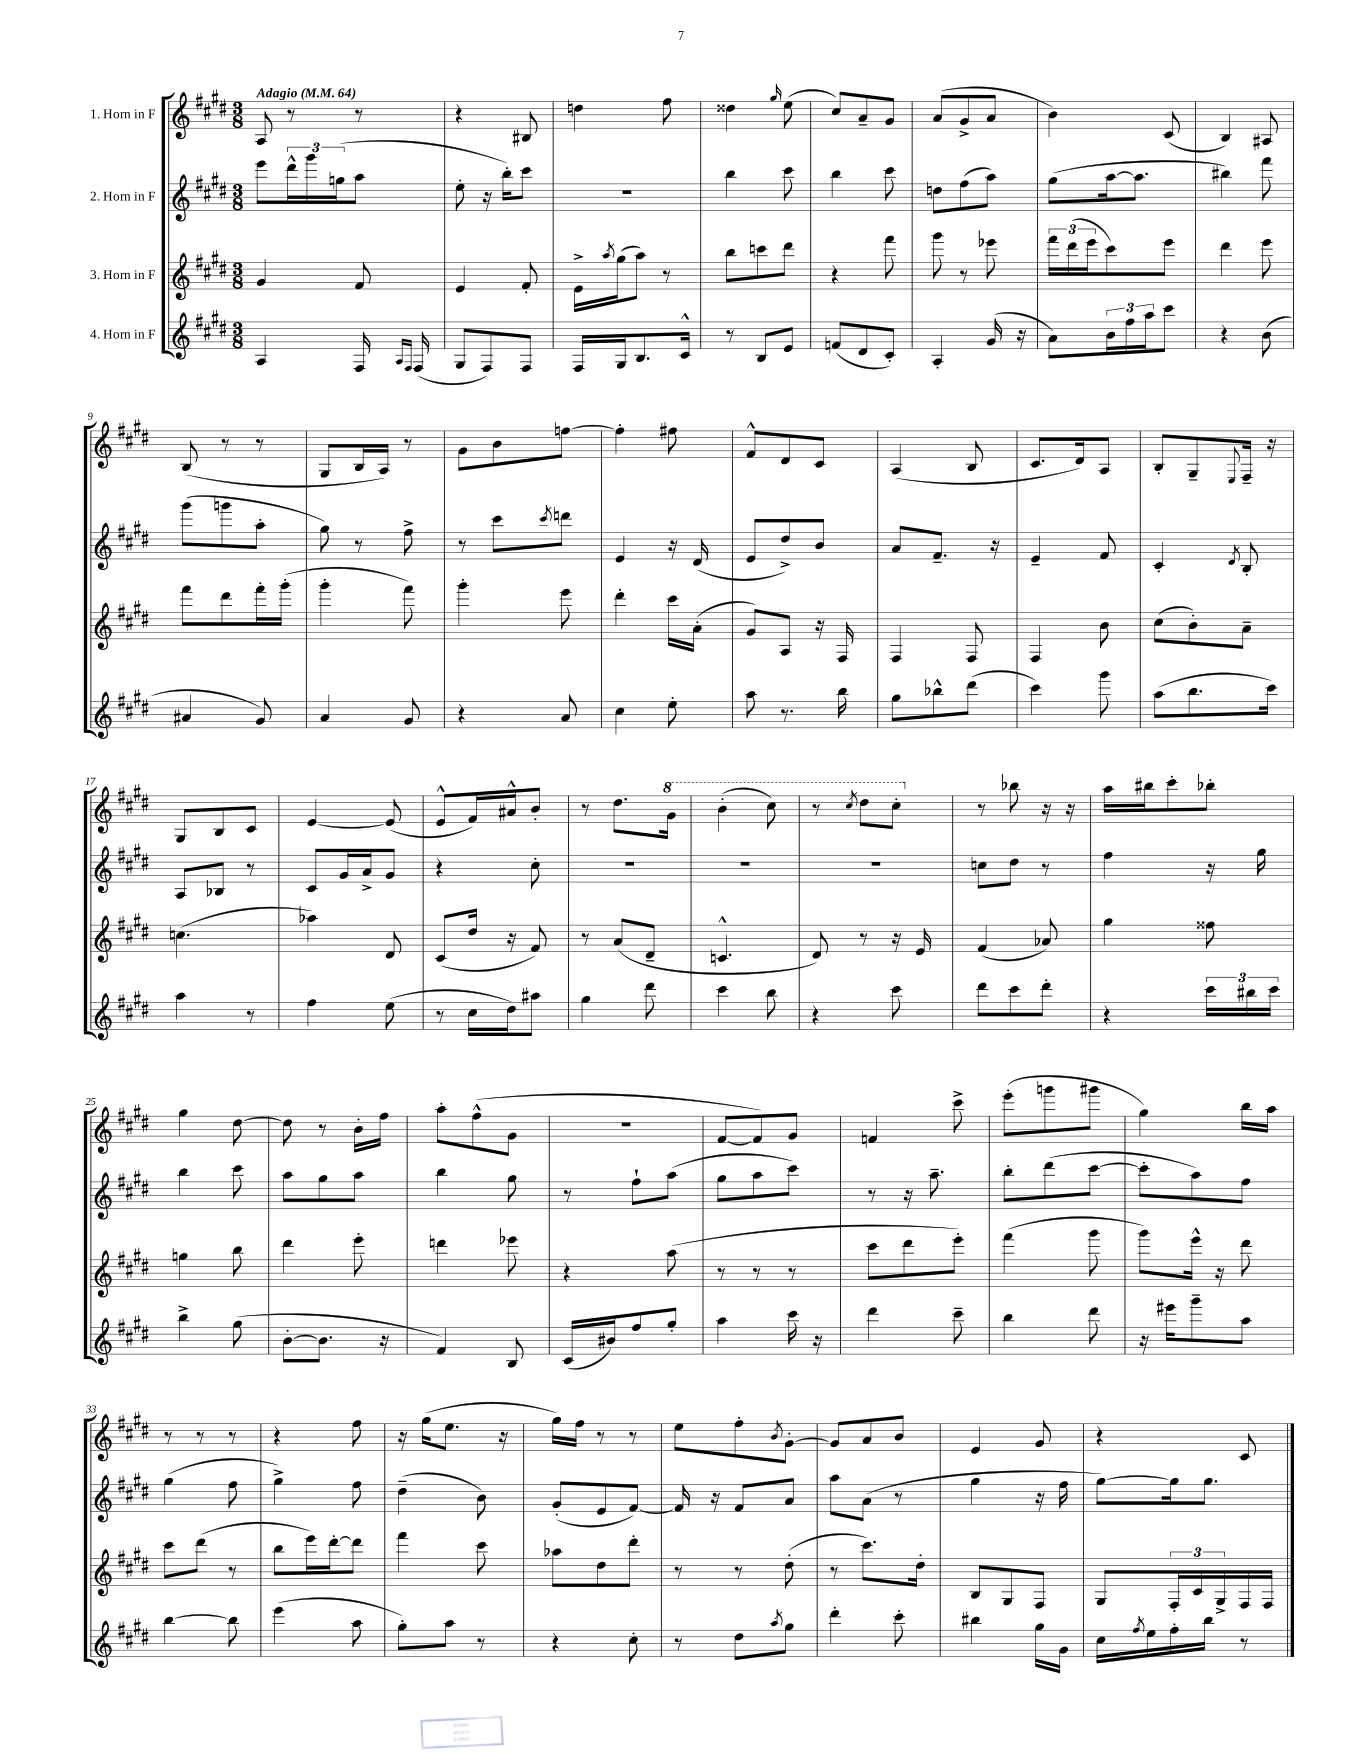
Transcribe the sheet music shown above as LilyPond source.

<<
\new StaffGroup <<
\new Staff = "s0" \with { instrumentName = "1. Horn in F" } {
    \clef treble \key e \major \numericTimeSignature \time 3/8 \tempo "Adagio" 4 = 64
    a8 r8 r8 |
    r4 bis8 |
    d''4 fis''8 |
    disis''4 \grace { gis''16 } e''8( |
    cis''8) a'8-- gis'8 |
    a'8( gis'8-> a'8 |
    b'4) cis'8( |
    b4) ais8 |
    b8( r8 r8 |
    gis8 b16 a16) r8 |
    gis'8 b'8 f''8~ |
    f''4-. fis''8 |
    fis'8-^ dis'8 cis'8 |
    a4( b8 |
    cis'8. dis'16) a8 |
    b8-. gis8-- \appoggiatura { e8 } fis16-- r16 |
    gis8 b8 cis'8 |
    e'4~ e'8( |
    e'8-^ fis'16) ais'16-^ b'8-. |
    r8 dis''8. \ottava #1 gis''16 |
    b''4-.( cis'''8) |
    r8 \acciaccatura { cis'''8 } dis'''8 cis'''8-. \ottava #0 |
    r8 bes''8 r16 r16 |
    a''16 bis''16 cis'''8-. bes''8-. |
    gis''4 dis''8~ |
    dis''8 r8 b'16-. fis''16 |
    a''8-. fis''8-^( gis'8 |
    R4. |
    fis'8~ fis'8) gis'8 |
    f'4 cis'''8-> |
    e'''8-.( g'''8 gis'''8 |
    gis''4) b''16 a''16 |
    r8 r8 r8 |
    r4 fis''8 |
    r16 gis''16( e''8. r16 |
    gis''16) fis''16 r8 r8 |
    e''8 fis''8-. \acciaccatura { b'8 } gis'8~-. |
    gis'8 a'8 b'8 |
    e'4 gis'8 |
    r4 cis'8 \bar "|." |
}
\new Staff = "s1" \with { instrumentName = "2. Horn in F" } {
    \clef treble \key e \major \numericTimeSignature \time 3/8
    e'''8 \tuplet 3/2 { dis'''16-^ gis'''16 g''16( } a''8 |
    e''8-. r16 b''16-.) cis'''8 |
    R4. |
    b''4 cis'''8 |
    b''4 cis'''8 |
    d''8 fis''8( a''8) |
    gis''8( a''16~ a''8. |
    bis''4) fis'''8 |
    gis'''8( g'''8 a''8-. |
    gis''8) r8 fis''8-> |
    r8 cis'''8 \acciaccatura { cis'''8 } d'''8 |
    e'4 r16 dis'16( |
    e'8 dis''8->) b'8 |
    a'8 fis'8.-- r16 |
    e'4-- fis'8 |
    cis'4-. \acciaccatura { dis'8 } b8-. |
    a8 bes8 r8 |
    cis'8 gis'16 a'16-> gis'8 |
    r4 cis''8-. |
    R4. |
    R4. |
    R4. |
    c''8 dis''8 r8 |
    fis''4 r16 gis''16 |
    b''4 cis'''8 |
    a''8 gis''8 a''8 |
    b''4 gis''8 |
    r8 fis''8-! a''8( |
    gis''8 a''8 cis'''8) |
    r8 r16 a''8.-- |
    b''8-. dis'''8( cis'''8~ |
    cis'''8-. a''8) fis''8 |
    gis''4( fis''8 |
    gis''4->) fis''8 |
    dis''4--( b'8) |
    gis'8-.( e'8 fis'8~) |
    fis'16 r16 fis'8 a'8 |
    a''8 a'8( r8 |
    gis''4 r16 fis''16 |
    gis''8~) gis''16 gis''8. \bar "|." |
}
\new Staff = "s2" \with { instrumentName = "3. Horn in F" } {
    \clef treble \key e \major \numericTimeSignature \time 3/8
    gis'4 fis'8 |
    e'4 fis'8-. |
    e'16-> \acciaccatura { a''8 } gis''16( a''8) r8 |
    b''8 c'''8 dis'''8 |
    r4 fis'''8 |
    gis'''8 r8 ees'''8 |
    \tuplet 3/2 { fis'''16 dis'''16( e'''16 } cis'''8) e'''8 |
    dis'''4 e'''8 |
    fis'''8 dis'''8 fis'''16-. gis'''16-.( |
    gis'''4-. fis'''8) |
    gis'''4-. e'''8 |
    dis'''4-. cis'''16 a'16-.( |
    gis'8) a8 r16 fis16 |
    fis4 fis8 |
    fis4 b'8 |
    cis''8( b'8-.) a'8-- |
    c''4.( |
    aes''4) dis'8 |
    cis'8( dis''16 r16 fis'8) |
    r8 a'8( dis'8-- |
    c'4.-^ |
    dis'8) r8 r16 e'16 |
    fis'4( aes'8) |
    gis''4 fisis''8 |
    g''4 b''8 |
    dis'''4 e'''8-. |
    d'''4 ees'''8 |
    r4 a''8( |
    r8 r8 r8 |
    cis'''8 dis'''8 e'''8-.) |
    fis'''4( gis'''8 |
    gis'''8) e'''16-^ r16 dis'''8 |
    cis'''8 dis'''8( r8 |
    b''8 e'''16) dis'''16~-. dis'''8 |
    fis'''4 cis'''8 |
    aes''8 dis''8 dis'''8-. |
    r8 r8 dis''8-.( |
    r8 cis'''8.) dis''16-. |
    b8 gis8 fis8 |
    gis8 \tuplet 3/2 { fis16-. cis'16 gis16-> } fis16 fis16 \bar "|." |
}
\new Staff = "s3" \with { instrumentName = "4. Horn in F" } {
    \clef treble \key e \major \numericTimeSignature \time 3/8
    a4 fis16 \grace { a16 fis16 } fis16( |
    gis8 fis8) fis8 |
    fis16 gis16 b8. cis'16-^ |
    r8 b8 e'8 |
    f'8( dis'8 cis'8-.) |
    a4-. gis'16( r16 |
    a'8) \tuplet 3/2 { b'16 fis''16 a''16 } cis'''8 |
    r4 b'8( |
    ais'4 gis'8) |
    a'4 gis'8 |
    r4 a'8 |
    cis''4 e''8-. |
    a''8 r8. b''16 |
    gis''8 bes''8-^ dis'''8( |
    cis'''4) gis'''8 |
    a''8( b''8. cis'''16) |
    a''4 r8 |
    fis''4 e''8( |
    r8 cis''16 dis''16) ais''8 |
    gis''4 dis'''8 |
    cis'''4 b''8 |
    r4 cis'''8 |
    dis'''8 cis'''8 dis'''8-. |
    r4 \tuplet 3/2 { cis'''16 bis''16 cis'''16 } |
    b''4-> gis''8( |
    b'8~-. b'8. r16 |
    fis'4) b8 |
    cis'16( bis'16) fis''8 gis''8-. |
    a''4 cis'''16 r16 |
    dis'''4 cis'''8-- |
    b''4 dis'''8 |
    r16 eis'''16 gis'''8-- a''8 |
    b''4~ b''8 |
    e'''4( a''8 |
    gis''8-.) a''8 r8 |
    r4 cis''8-. |
    r8 dis''8 \acciaccatura { a''8 } gis''8 |
    dis'''4-. cis'''8-. |
    bis''4 gis''16 gis'16 |
    cis''16 \acciaccatura { fis''8 } e''16 fis''16-. b''16 r8 \bar "|." |
}
>>
>>
